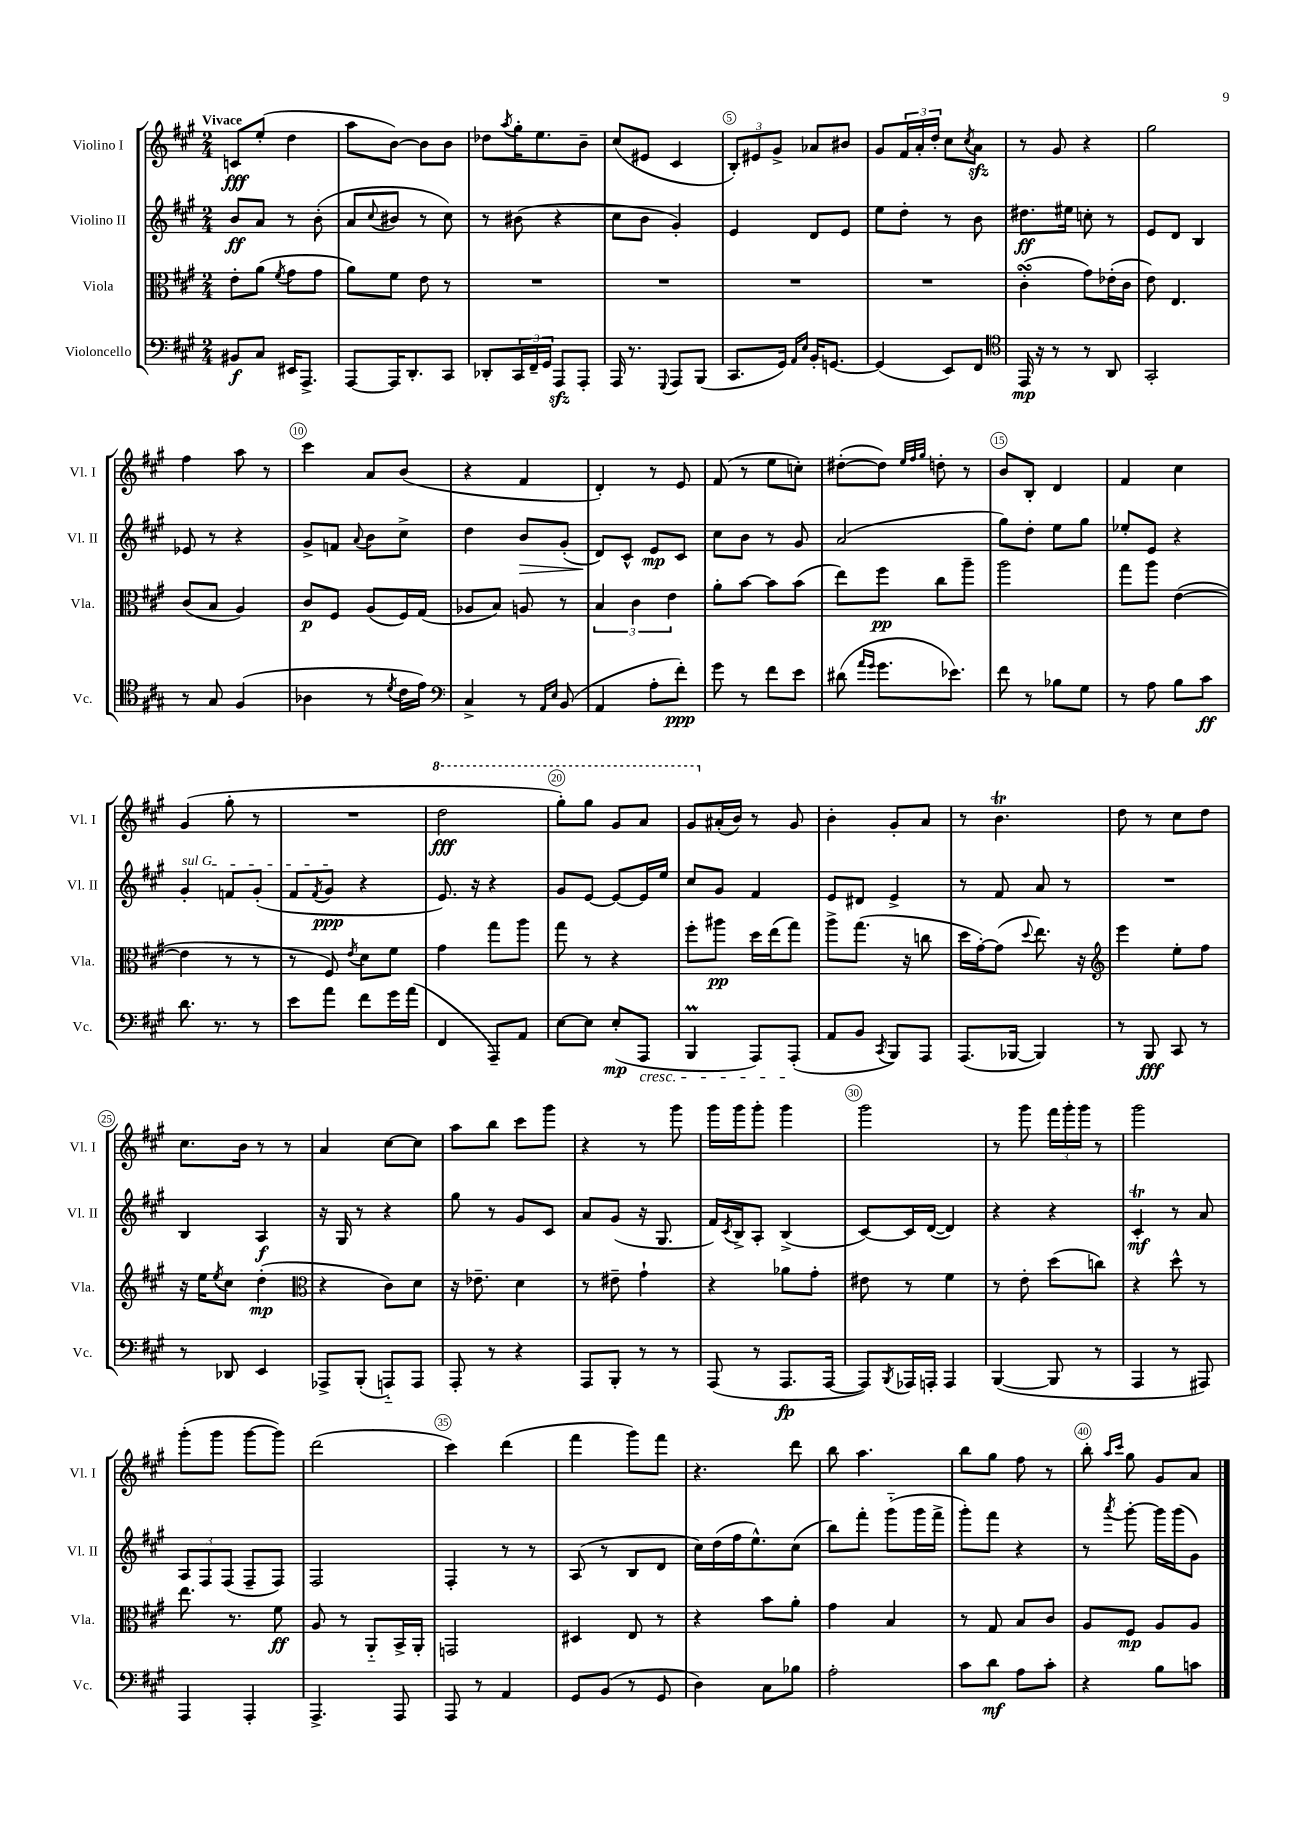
<<
\new StaffGroup <<
\new Staff = "s0" \with { instrumentName = "Violino I" shortInstrumentName = "Vl. I" } {
    \clef treble \key a \major \numericTimeSignature \time 2/4 \tempo "Vivace"
    c'8\fff e''8-.( d''4 |
    a''8 b'8~) b'8 b'8 |
    des''8 \acciaccatura { a''8 } gis''16-. e''8. b'8-- |
    cis''8( eis'8 cis'4 |
    \tuplet 3/2 { b8-.) eis'8 gis'8-> } aes'8 bis'8 |
    gis'8 \tuplet 3/2 { fis'16 a'16-. d''16-. } cis''8 \acciaccatura { cis''8 } a'8\sfz |
    r8 gis'8 r4 |
    gis''2 |
    fis''4 a''8 r8 |
    cis'''4 a'8 b'8( |
    r4 fis'4 |
    d'4-.) r8 e'8 |
    fis'8( r8 e''8 c''8-.) |
    dis''8~-.( dis''8) \grace { e''32 fis''32 gis''32 } d''8-. r8 |
    b'8 b8-. d'4 |
    fis'4 cis''4 |
    gis'4( gis''8-. r8 |
    R2 |
    \ottava #1 d'''2\fff |
    gis'''8-.) gis'''8 gis''8 a''8 |
    gis''8 \ottava #0 ais'16-.( b'16) r8 gis'8 |
    b'4-. gis'8-. a'8 |
    r8 b'4.\trill |
    d''8 r8 cis''8 d''8 |
    cis''8. b'16 r8 r8 |
    a'4 cis''8~ cis''8 |
    a''8 b''8 cis'''8 gis'''8 |
    r4 r8 gis'''8 |
    gis'''16 gis'''16 gis'''8-. gis'''4 |
    gis'''2 |
    r8 gis'''8 \tuplet 3/2 { fis'''16 gis'''16-. gis'''16 } r8 |
    gis'''2 |
    gis'''8-.( gis'''8 gis'''8~ gis'''8) |
    d'''2( |
    cis'''4) d'''4( |
    fis'''4 gis'''8) fis'''8 |
    r4. d'''8 |
    b''8 a''4. |
    b''8 gis''8 fis''8 r8 |
    b''8-. \grace { a''16 cis'''16 } gis''8 gis'8 a'8 \bar "|." |
}
\new Staff = "s1" \with { instrumentName = "Violino II" shortInstrumentName = "Vl. II" } {
    \clef treble \key a \major \numericTimeSignature \time 2/4
    b'8\ff a'8 r8 b'8-.( |
    a'8 \appoggiatura { cis''8 } bis'8 r8 cis''8) |
    r8 bis'8( r4 |
    cis''8 b'8 gis'4-.) |
    e'4 d'8 e'8 |
    e''8 d''8-. r8 b'8 |
    dis''8.\ff eis''16 c''8-. r8 |
    e'8 d'8 b4 |
    ees'8 r8 r4 |
    gis'8-> f'8 \appoggiatura { a'8 } b'8 cis''8-> |
    d''4 b'8\> gis'8-.( |
    d'8\!) cis'8-^ e'8\mp cis'8 |
    cis''8 b'8 r8 gis'8 |
    a'2( |
    gis''8) d''8-. e''8 gis''8 |
    ees''8-. e'8 r4 |
    \once \override TextSpanner.bound-details.left.text = \markup { \italic "sul G" } gis'4-.\startTextSpan f'8 gis'8-.( |
    fis'8 \acciaccatura { fis'8 } gis'8\ppp\stopTextSpan r4 |
    e'8.) r16 r4 |
    gis'8 e'8~ e'8~ e'16 e''16 |
    cis''8 gis'8 fis'4 |
    e'8 dis'8 e'4-> |
    r8 fis'8 a'8 r8 |
    R2 |
    b4 a4\f |
    r16 gis16 r8 r4 |
    gis''8 r8 gis'8 cis'8 |
    a'8 gis'8( r16 gis8. |
    fis'16) \acciaccatura { cis'8 } b16-> a8-. b4->( |
    cis'8~) cis'16 d'16~( d'4) |
    r4 r4 |
    cis'4-.\trill\mf r8 a'8 |
    \tuplet 3/2 { a8 fis8 fis8( } fis8-- fis8) |
    fis2 |
    fis4-. r8 r8 |
    a8( r8 b8 d'8 |
    cis''16) d''16( fis''16 e''8.-^) cis''8( |
    b''8) fis'''8-. gis'''8-_( gis'''16 fis'''16-> |
    gis'''8-.) fis'''8 r4 |
    r8 \acciaccatura { a'''8 } gis'''8~-. gis'''16 gis'''16( gis'8) \bar "|." |
}
\new Staff = "s2" \with { instrumentName = "Viola" shortInstrumentName = "Vla." } {
    \clef alto \key a \major \numericTimeSignature \time 2/4
    e'8-. a'8( \acciaccatura { fis'8 } gis'8 gis'8 |
    a'8) fis'8 e'8 r8 |
    R2 |
    R2 |
    R2 |
    R2 |
    cis'4-.\turn( gis'8) ees'16-.( cis'16 |
    e'8) e4. |
    cis'8( b8 a4) |
    cis'8\p fis8 a8( fis16) gis16( |
    aes8 b8) a8 r8 |
    \tuplet 3/2 { b4 cis'4 e'4 } |
    a'8-. b'8~ b'8 b'8( |
    e''8) fis''8\pp cis''8 a''8-- |
    a''2 |
    gis''8 a''8 e'4~( |
    e'4 r8 r8 |
    r8 fis8) \acciaccatura { e'8 } d'8 fis'8 |
    gis'4 gis''8 a''8 |
    gis''8 r8 r4 |
    fis''8-. ais''8\pp d''16 e''16( gis''8) |
    a''8-> gis''8.( r16 c''8 |
    d''16 gis'16~-.) gis'8( \appoggiatura { d''8 } e''8.) r16 |
    \clef treble e'''4 e''8-. fis''8 |
    r16 e''16 \acciaccatura { e''8 } cis''8 d''4-.\mp( |
    \clef alto r4 cis'8) d'8 |
    r16 ees'8.-- d'4 |
    r8 eis'8-- gis'4-! |
    r4 aes'8 gis'8-. |
    eis'8 r8 fis'4 |
    r8 e'8-. d''8( c''8) |
    r4 d''8-^ r8 |
    e''8. r8. fis'8\ff |
    a8 r8 a,8-_ b,16-> a,16-. |
    g,2 |
    dis4 e8 r8 |
    r4 b'8 a'8-. |
    gis'4 b4 |
    r8 gis8 b8 cis'8 |
    a8 fis8\mp a8 a8 \bar "|." |
}
\new Staff = "s3" \with { instrumentName = "Violoncello" shortInstrumentName = "Vc." } {
    \clef bass \key a \major \numericTimeSignature \time 2/4
    bis,8\f cis8 eis,16 a,,8.-> |
    a,,8~ a,,16 d,8.-. cis,8 |
    des,8-. \tuplet 3/2 { cis,16 fis,16-- gis,16 } a,,8\sfz a,,8-. |
    a,,16 r8. \appoggiatura { gis,,8 } a,,8 b,,8( |
    cis,8. gis,16) \grace { a,16 e16 } b,16-. g,8.~ |
    g,4( e,8) fis,8 |
    \clef tenor e,16\mp r16 r8 r8 a,8 |
    gis,2-. |
    r8 gis8 fis4( |
    aes4 r8 \acciaccatura { d'8 } cis'16 e'16) |
    \clef bass cis4-> r8 \grace { a,16 e16 } b,8( |
    a,4 a8-. fis'8-.\ppp) |
    gis'8 r8 fis'8 e'8 |
    dis'8( \grace { a'16 gis'16 } gis'8. ees'8.) |
    fis'8 r8 bes8 gis8 |
    r8 a8 b8 cis'8\ff |
    d'8. r8. r8 |
    e'8 a'8 fis'8 gis'16 a'16( |
    fis,4 a,,8--) a,8 |
    e8~ e8 e8-.\mp( a,,8\cresc |
    b,,4\prall a,,8) a,,8-.\!( |
    a,8 b,8 \acciaccatura { cis,8 } b,,8) a,,8 |
    a,,8.( bes,,16~ bes,,4) |
    r8 b,,8\fff cis,8 r8 |
    r8 des,8 e,4 |
    aes,,8-> b,,8-.( a,,8-_) a,,8 |
    a,,8-. r8 r4 |
    a,,8 b,,8-. r8 r8 |
    a,,8( r8 a,,8.\fp a,,16~ |
    a,,8) \acciaccatura { b,,8 } aes,,16 a,,16-. a,,4 |
    b,,4~( b,,8 r8 |
    a,,4 r8 ais,,8) |
    a,,4 a,,4-. |
    a,,4.-> a,,8 |
    a,,8 r8 a,4 |
    gis,8 b,8( r8 gis,8 |
    d4) cis8 bes8 |
    a2-. |
    cis'8 d'8\mf a8 cis'8-. |
    r4 b8 c'8 \bar "|." |
}
>>
>>
\layout { \context { \Score \override BarNumber.break-visibility = ##(#f #t #t) barNumberVisibility = #(every-nth-bar-number-visible 5) \override BarNumber.stencil = #(make-stencil-circler 0.1 0.3 ly:text-interface::print) } }
